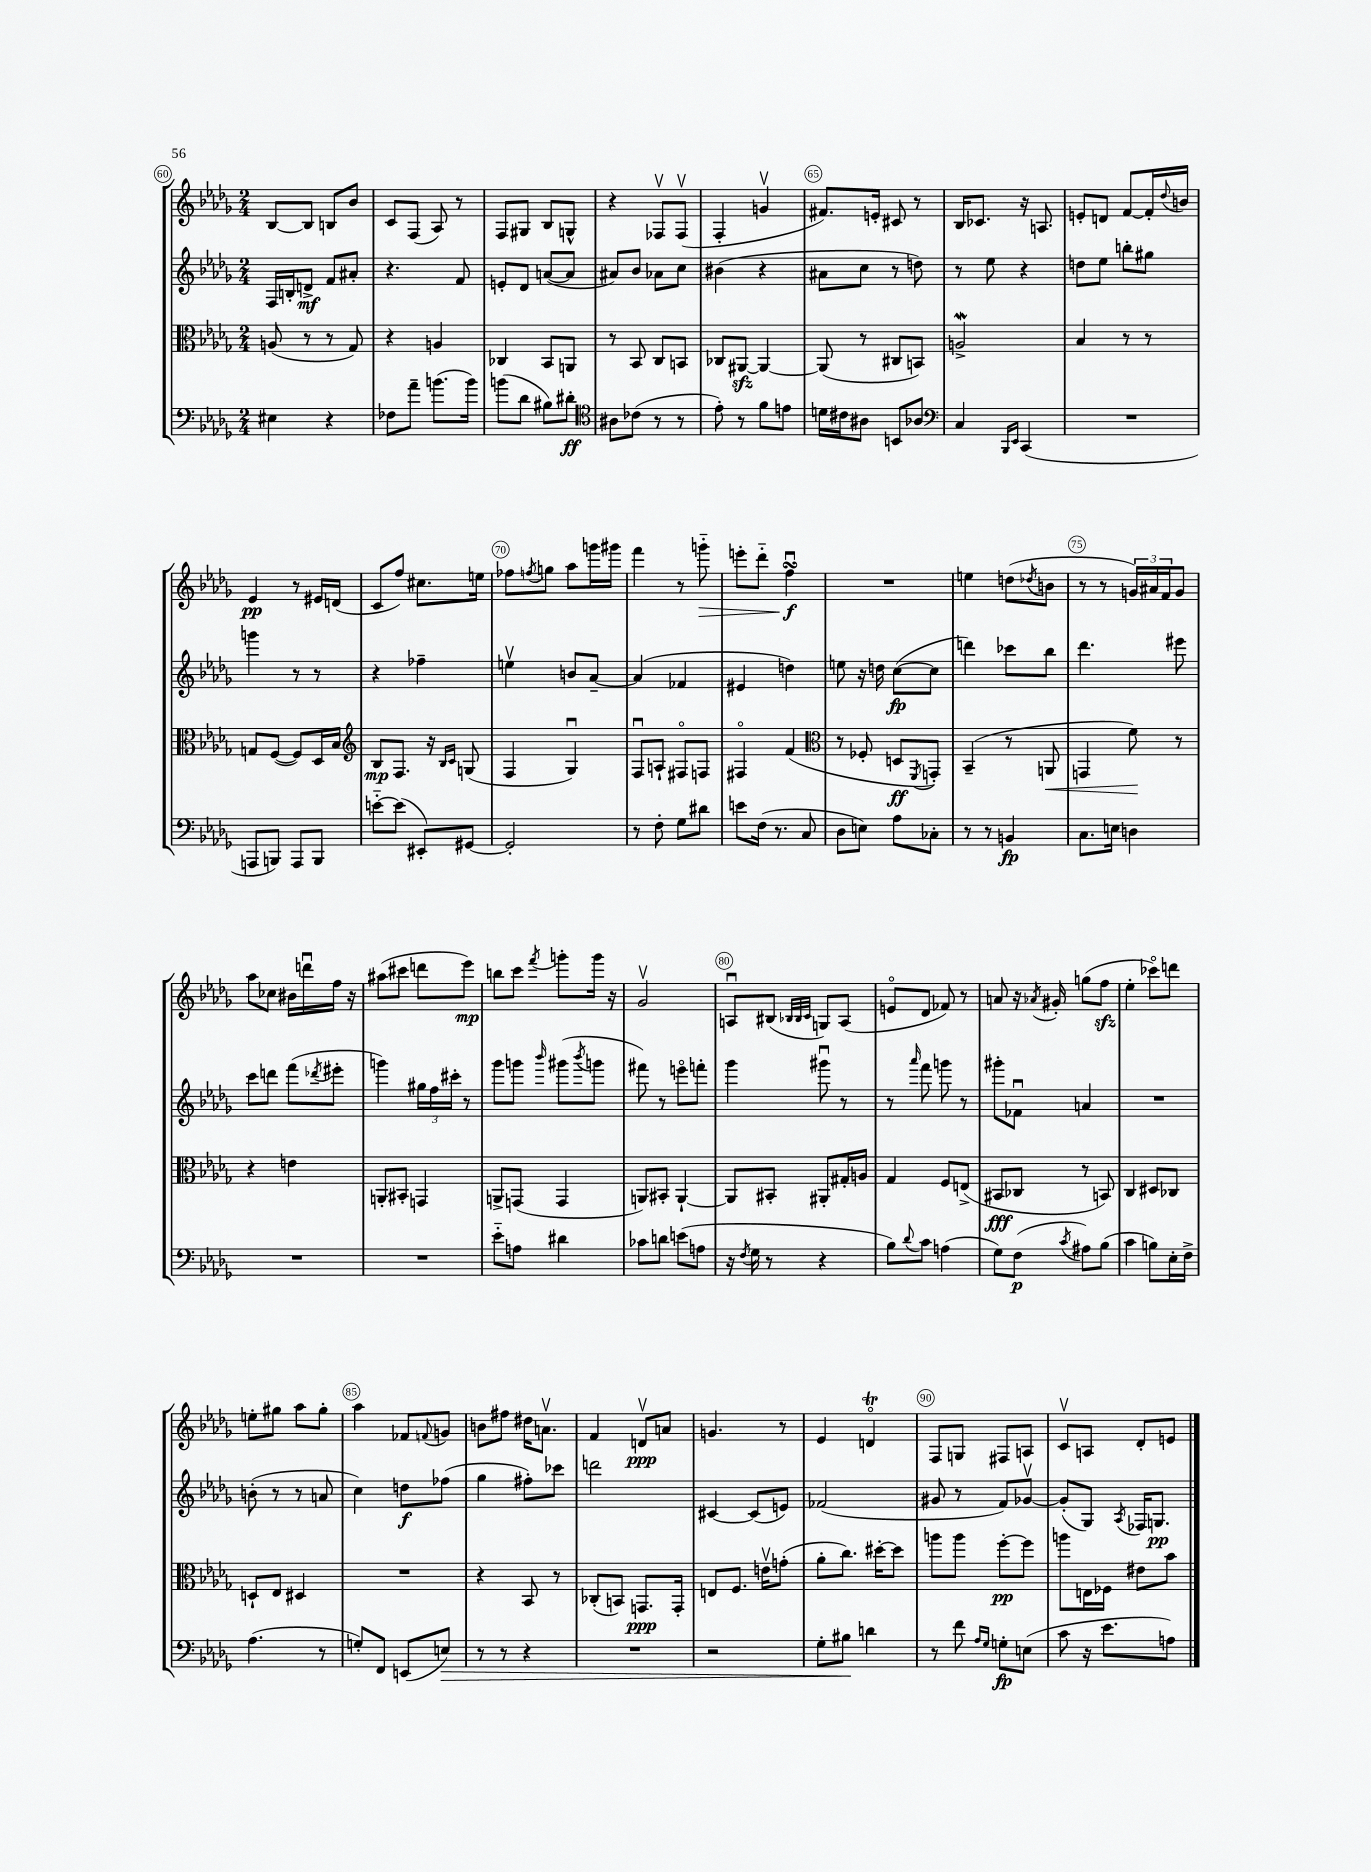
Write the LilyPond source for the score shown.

<<
\new StaffGroup <<
\new Staff = "s0" {
    \clef treble \key des \major \numericTimeSignature \time 2/4
    bes8~ bes8 b8 bes'8 |
    c'8 f8( aes8) r8 |
    f8 gis8 bes8 g8-^ |
    r4 fes8\upbow fes8\upbow( |
    f4-. g'4\upbow |
    fis'8.) e'16-. cis'8 r8 |
    bes16 ces'8. r16 a8. |
    e'8-. d'8 f'8~ f'16-. \appoggiatura { des''8 } b'16 |
    ees'4\pp r8 eis'16 d'16( |
    c'8 f''8) cis''8. e''16 |
    fes''8 \acciaccatura { f''8 } g''8 aes''8 g'''16 gis'''16 |
    f'''4 r8 g'''8-_\> |
    e'''8-. des'''8-_ f''4\downbow\turn\f\! |
    R2 |
    e''4 d''8( \acciaccatura { des''8 } b'8 |
    r8 r8 \tuplet 3/2 { g'16) ais'16 f'16 } g'8 |
    aes''8 ces''8 bis'16 d'''16\downbow f''16 r16 |
    ais''8( cis'''8 d'''8 ees'''8\mp) |
    b''8 c'''8 \acciaccatura { f'''8 } g'''8-. g'''16 r16 |
    ges'2\upbow |
    a8\downbow bis8( \grace { bes32 bes32 c'32 } g8) a8( |
    e'8\flageolet des'8 fes'8) r8 |
    a'8 r16 \acciaccatura { aes'8 } gis'16-. g''8( f''8\sfz |
    ees''4-. ces'''8\flageolet) d'''8 |
    e''8-. gis''8 aes''8 gis''8-. |
    aes''4 fes'8 \appoggiatura { f'8 } g'8 |
    b'8 fis''8 dis''16 a'8.\upbow |
    f'4 d'8\upbow\ppp a'8 |
    g'4. r8 |
    ees'4 d'4\flageolet\trill |
    f8 g8 fis8 a8 |
    c'8\upbow a8 des'8-. e'8 \bar "|." |
}
\new Staff = "s1" {
    \clef treble \key des \major \numericTimeSignature \time 2/4
    f16 b16-. d'8->\mf f'8 ais'8-. |
    r4. f'8 |
    e'8-. des'8 a'8~( a'8 |
    ais'8) bes'8 aes'8 c''8 |
    bis'4( r4 |
    ais'8 c''8 r8 d''8) |
    r8 ees''8 r4 |
    d''8 ees''8 b''8-. gis''8 |
    g'''4 r8 r8 |
    r4 fes''4-- |
    e''4\upbow b'8 aes'8~-- |
    aes'4( fes'4 |
    eis'4 d''4) |
    e''8 r16 d''16 c''8~\fp( c''8 |
    d'''4) ces'''8 bes''8 |
    des'''4. eis'''8 |
    c'''8 d'''8 f'''8( \acciaccatura { des'''8 } eis'''8-. |
    g'''4) \tuplet 3/2 { gis''16 f''16 cis'''16-. } r8 |
    ges'''8 g'''8 \grace { bes'''16 } gis'''8( \acciaccatura { bes'''8 } g'''8 |
    fis'''8) r8 e'''8\flageolet f'''8-. |
    ges'''4 gis'''8\downbow r8 |
    r8 \grace { aes'''16 } f'''8 g'''8 r8 |
    gis'''8-. fes'8\downbow a'4 |
    R2 |
    b'8-.( r8 r8 a'8 |
    c''4) d''8\f fes''8( |
    ges''4 fis''8-.) ces'''8 |
    d'''2 |
    cis'4~ cis'8( e'8) |
    fes'2( |
    gis'8 r8 f'8) ges'8~\upbow |
    ges'8-.( ges8) \acciaccatura { aes8 } fes16 g8.\pp \bar "|." |
}
\new Staff = "s2" {
    \clef alto \key des \major \numericTimeSignature \time 2/4
    a8( r8 r8 ges8) |
    r4 a4 |
    ces4 bes,8 a,8 |
    r8 bes,8 c8 b,8 |
    ces8 ais,8~\sfz ais,4~ |
    ais,8( r8 cis8 b,8) |
    a2->\mordent |
    bes4 r8 r8 |
    g8 f8~( f8) des16 bes16 |
    \clef treble bes8\mp f8. r16 \grace { bes16 c'16 } g8( |
    f4 ges4\downbow) |
    f8\downbow a8-! fis8\flageolet f8 |
    fis4\flageolet f'4( |
    \clef alto r8 fes8-. d8\ff \acciaccatura { f,8 } g,8-.) |
    bes,4--( r8 a,8\< |
    g,4 f'8\!) r8 |
    r4 e'4 |
    a,8-. bis,8-. g,4 |
    a,8-> g,8( g,4 |
    a,8) bis,8-. a,4~-! |
    a,8 bis,8-. ais,8-. gis16-. a16 |
    ges4 f8 e8->( |
    bis,8\fff ces8 r8 b,8) |
    c4 dis8 ces8 |
    d8-! ees8 dis4 |
    R2 |
    r4 bes,8 r8 |
    ces8-.( b,8) g,8.\ppp g,16-. |
    e8 f8. e'16\upbow g'8-.( |
    aes'8-. c''8.) dis''16~-. dis''8 |
    a''8 a''8 f''8~-.\pp f''8 |
    a''8 e16 fes16 eis'8 bes'8 \bar "|." |
}
\new Staff = "s3" {
    \clef bass \key des \major \numericTimeSignature \time 2/4
    eis4 r4 |
    fes8 aes'8-- b'8.( b'16) |
    b'8( des'8 bis8) dis'8-.\ff |
    \clef tenor ais8 ces'8( r8 r8 |
    ees'8-.) r8 f'8 e'8 |
    d'16 cis'16 ais8 b,8 aes8 |
    \clef bass c4 \grace { bes,,16 ees,16 } c,4( |
    R2 |
    a,,8 b,,8) a,,8 b,,8 |
    e'8~-_ e'8( eis,8-.) gis,8~ |
    gis,2-. |
    r8 f8-. ges8 dis'8 |
    e'8 f16( r8. c8 |
    des8 e8) aes8 ces8-. |
    r8 r8 b,4\fp |
    c8. e16 d4 |
    R2 |
    R2 |
    ees'8-_ a8 dis'4 |
    ces'8 d'8 e'8( a8 |
    r16 \acciaccatura { f8 } ges16 r8 r4 |
    bes8) \appoggiatura { des'8 } c'8 a4( |
    ges8) f8\p( \acciaccatura { c'8 } ais8) bes8( |
    c'4 b8) ees16-. f16-> |
    aes4.( r8 |
    g8-.) f,8 e,8( e8\>) |
    r8 r8 r4 |
    R2 |
    r2 |
    ges8-. bis8\! d'4 |
    r8 f'8 \grace { aes16 ges16 } g8-.\fp e8( |
    c'8 r16 ees'8. a8) \bar "|." |
}
>>
>>
\layout { \context { \Score currentBarNumber = #60 \override BarNumber.break-visibility = ##(#f #t #t) barNumberVisibility = #(every-nth-bar-number-visible 5) \override BarNumber.stencil = #(make-stencil-circler 0.1 0.3 ly:text-interface::print) } }
